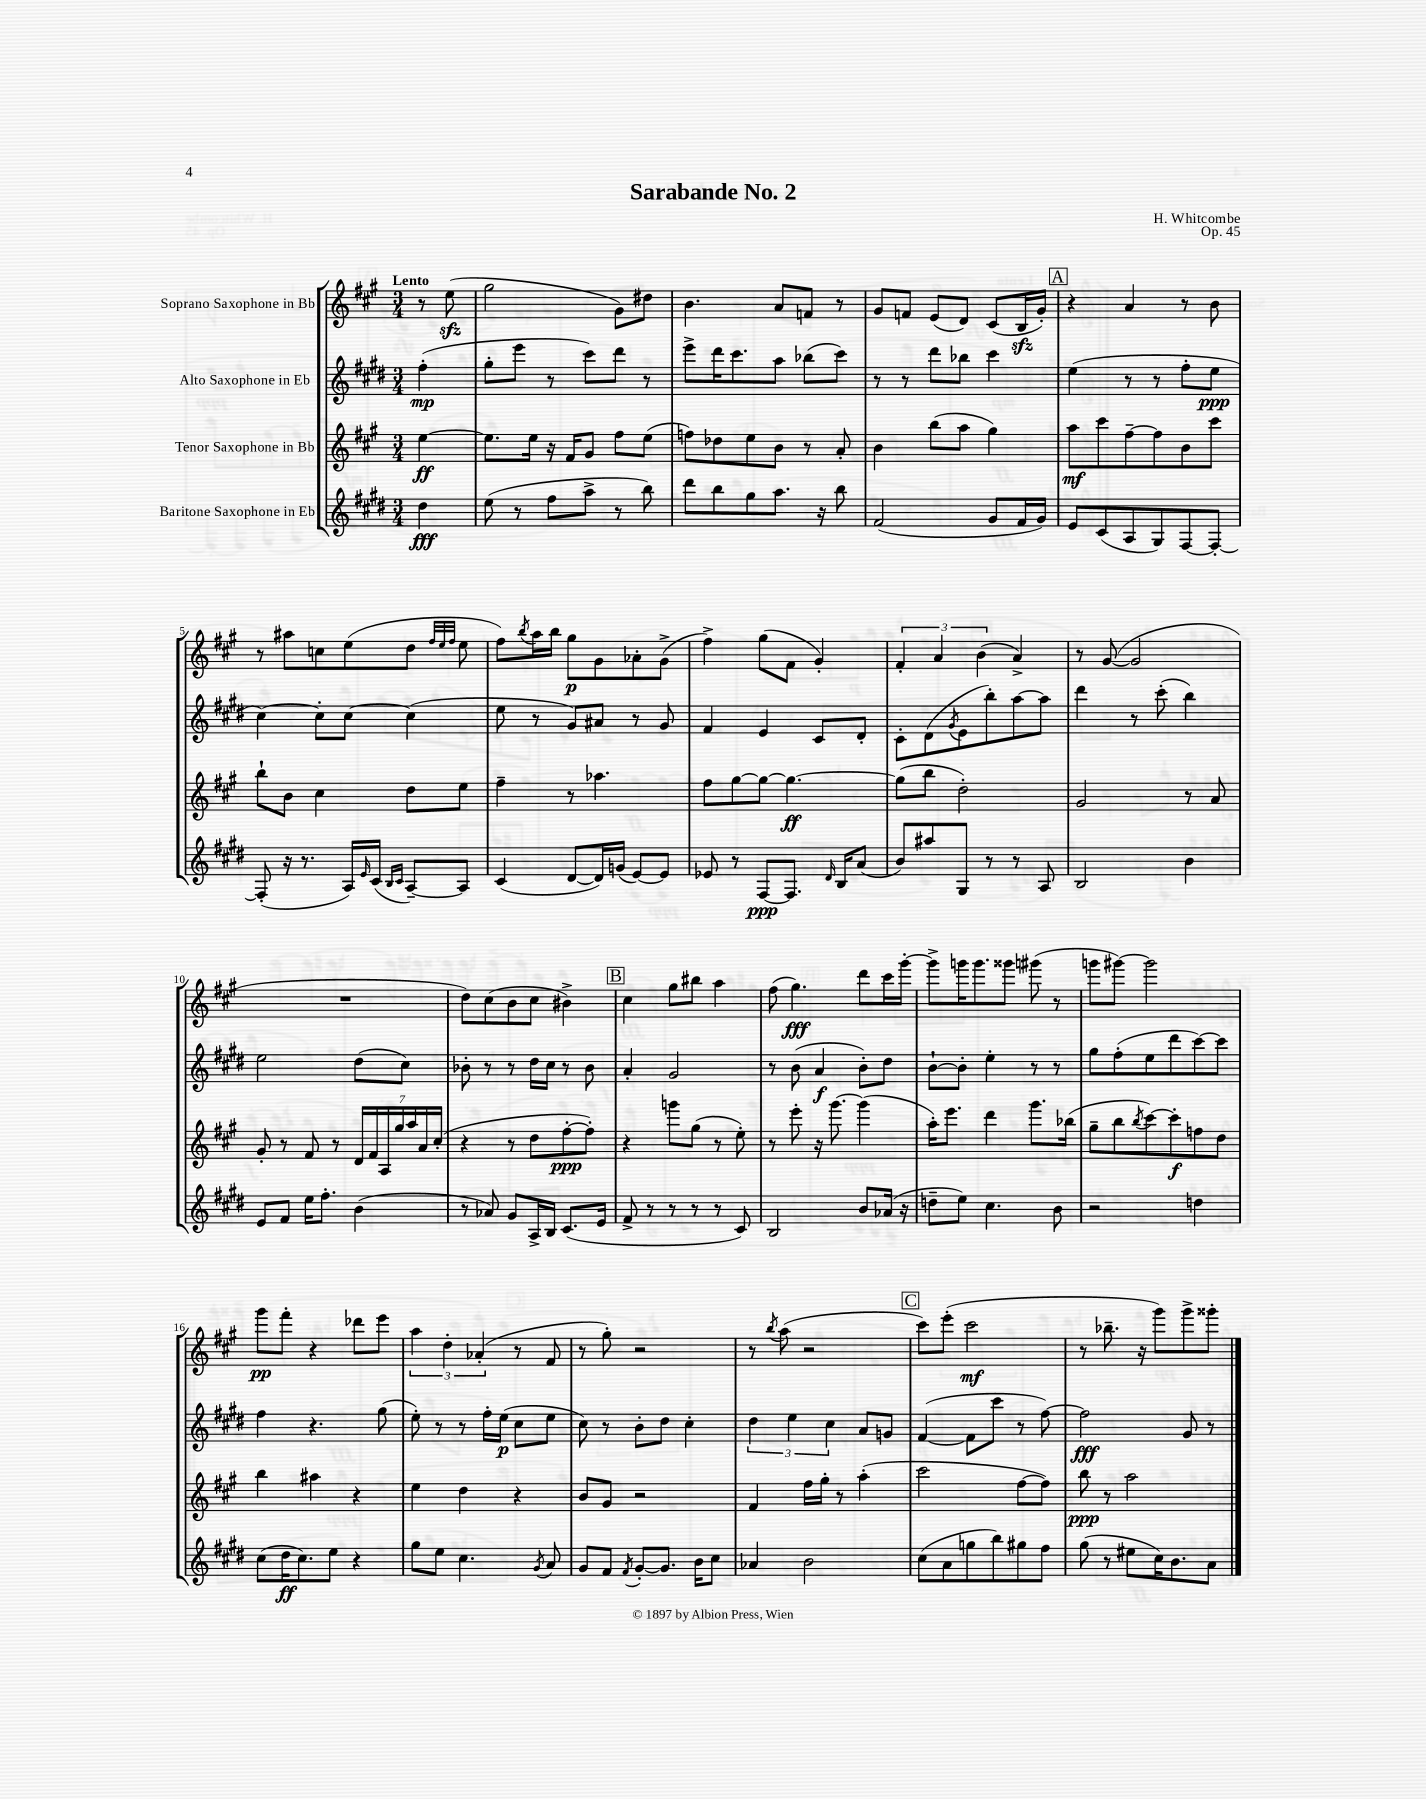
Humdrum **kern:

**kern	**dynam	**kern	**dynam	**kern	**dynam	**kern	**dynam
*part4	*part4	*part3	*part3	*part2	*part2	*part1	*part1
*staff4	*staff4	*staff3	*staff3	*staff2	*staff2	*staff1	*staff1
*I"Baritone Saxophone in Eb	*	*I"Tenor Saxophone in Bb	*	*I"Alto Saxophone in Eb	*	*I"Soprano Saxophone in Bb	*
*clefG2	*	*clefG2	*	*clefG2	*	*clefG2	*
*k[f#c#g#d#]	*	*k[f#c#g#]	*	*k[f#c#g#d#]	*	*k[f#c#g#]	*
*M3/4	*	*M3/4	*	*M3/4	*	*M3/4	*
=	=	=	=	=	=	=	=
!	!	!	!	!	!	!LO:TX:a:B:t=Lento	!
4dd#\	fff	[4ee\	ff	(4ff#'\	mp	8r	.
.	.	.	.	.	.	(8eezz\	.
=1	=1	=1	=1	=1	=1	=1	=1
(8ee\	.	8.ee\L]	.	8gg#'\L	.	2gg#\	.
8r	.	.	.	8eee\J	.	.	.
.	.	16ee\Jk	.	.	.	.	.
8ff#\L	.	16r	.	8r	.	.	.
.	.	16f#/KL	.	.	.	.	.
8aa^\J	.	8g#/J	.	8ccc#\L)	.	.	.
8r	.	8ff#\L	.	8ddd#\J	.	8g#\L)	.
8bb\)	.	(8ee\J	.	8r	.	8dd#X\J	.
=2	=2	=2	=2	=2	=2	=2	=2
8ddd#\L	.	8ffn\L)	.	8eee^\L	.	4.b\	.
8bb\	.	8dd-X\	.	16ddd#\K	.	.	.
.	.	.	.	8.ccc#\	.	.	.
8gg#\	.	8ee\	.	.	.	.	.
8.aa\J	.	8b\J	.	8aa\J	.	8a/L	.
.	.	8r	.	(8bb-X\L	.	8fn/J	.
16r	.	.	.	.	.	.	.
8bb\	.	8a'/	.	8ccc#\J)	.	8r	.
=3	=3	=3	=3	=3	=3	=3	=3
(2f#/	.	4b\	.	8r	.	8g#/L	.
.	.	.	.	8r	.	8fn/J	.
.	.	(8bb\L	.	8ddd#\L	.	(8e/L	.
.	.	8aa\J	.	8bb-X\J	.	8d/J)	.
8g#/L	.	4gg#\)	.	4ccc#\	.	(8c#/L	.
16f#/L	.	.	.	.	.	16Bzz/L	.
16g#/JJ)	.	.	.	.	.	16g#'/JJ)	.
!!LO:REH:place=s1:t=A
=4	=4	=4	=4	=4	=4	=4	=4
8e/L	.	8aa\L	mf	(4ee\	.	4r	.
(8c#/	.	8ccc#\	.	.	.	.	.
8A/	.	[8ff#~\	.	8r	.	4a/	.
8G#/)	.	8ff#\]	.	8r	.	.	.
[8F#/	.	8b\	.	8ff#'\L	.	8r	.
8F#'/J_	.	8ccc#\J	.	8ee\J	ppp	8b\	.
!!LO:LB:g=z
=5	=5	=5	=5	=5	=5	=5	=5
(8F#'/]	.	8bb`\L	.	[4cc#\)	.	8r	.
16r	.	8b\J	.	.	.	8aa#X\L	.
8.r	.	.	.	.	.	.	.
.	.	4cc#\	.	8cc#'\L]	.	8ccn\	.
16A/LL)	.	.	.	[8cc#\J	.	(8ee\	.
16qqe/	.	.	.	.	.	.	.
(16c#/JJ	.	.	.	.	.	.	.
16qqB/LL	.	.	.	.	.	.	.
16qqc#/JJ	.	.	.	.	.	.	.
[8A~/L)	.	8dd\L	.	(4cc#\]	.	8dd\J	.
.	.	.	.	.	.	32qqff#/LLL	.
.	.	.	.	.	.	32qqee/	.
.	.	.	.	.	.	32qqff#/JJJ	.
8A/J]	.	8ee\J	.	.	.	8ee\	.
=6	=6	=6	=6	=6	=6	=6	=6
(4c#/	.	4ff#~\	.	8ee\	.	8ff#\L)	.
.	.	.	.	.	.	8qbb/	.
.	.	.	.	8r	.	16aa\L	.
.	.	.	.	.	.	16bb\JJ	.
[8d#/L	.	8r	.	8g#/L)	.	8gg#\L	p
16d#/L])	.	4.aa-X\	.	8a#X/J	.	8g#\	.
(16gn/JJ	.	.	.	.	.	.	.
[8e/L)	.	.	.	8r	.	8a-X'\	.
8e/J]	.	.	.	8g#/	.	(8g#^\J	.
=7	=7	=7	=7	=7	=7	=7	=7
8e-X/	.	8ff#\L	.	4f#/	.	4ff#^\)	.
8r	.	[8gg#\	.	.	.	.	.
[8F#/L	ppp	8gg#\J_	.	4e/	.	(8gg#\L	.
8.F#/J]	.	4.gg#\_	ff	.	.	8f#\J	.
.	.	.	.	8c#/L	.	4g#'/)	.
16qqd#/	.	.	.	.	.	.	.
16B/KL	.	.	.	.	.	.	.
(8a/J	.	.	.	8d#'/J	.	.	.
=8	=8	=8	=8	=8	=8	=8	=8
8b/L)	.	(8gg#\L]	.	8c#'\L	.	6f#'/	.
8aa#X/	.	8bb\J	.	(8d#\	.	.	.
.	.	.	.	.	.	6a/	.
.	.	.	.	8qg#/	.	.	.
8G#/J	.	2dd'\)	.	8e\	.	.	.
.	.	.	.	.	.	(6b\	.
8r	.	.	.	8bb'\)	.	.	.
8r	.	.	.	[8aa\	.	4a^/)	.
8A/	.	.	.	8aa\J]	.	.	.
=9	=9	=9	=9	=9	=9	=9	=9
2B/	.	2g#/	.	4ddd#\	.	8r	.
.	.	.	.	.	.	([8g#/	.
.	.	.	.	8r	.	2g#/]	.
.	.	.	.	(8ccc#'\	.	.	.
4b\	.	8r	.	4bb\)	.	.	.
.	.	8a/	.	.	.	.	.
!!LO:LB:g=z
=10	=10	=10	=10	=10	=10	=10	=10
8e/L	.	8g#'/	.	2ee\	.	2.r	.
8f#/J	.	8r	.	.	.	.	.
16ee\KL	.	8f#/	.	.	.	.	.
8.ff#'\J	.	.	.	.	.	.	.
.	.	8r	.	.	.	.	.
(4b\	.	28d/LL	.	(8dd#\L	.	.	.
.	.	28f#/	.	.	.	.	.
.	.	28A/	.	.	.	.	.
.	.	28gg#/	.	.	.	.	.
.	.	.	.	8cc#\J)	.	.	.
.	.	28aa/	.	.	.	.	.
.	.	28a/	.	.	.	.	.
.	.	(28cc#'/JJ	.	.	.	.	.
=11	=11	=11	=11	=11	=11	=11	=11
8r	.	4r	.	8b-X'\	.	8dd\L)	.
8a-X/)	.	.	.	8r	.	(8cc#\	.
8g#/L	.	8r	.	8r	.	8b\	.
16A^/L	.	8dd\L	.	16dd#\LL	.	8cc#\J	.
16B/JJ	.	.	.	16cc#\JJ	.	.	.
(8.c#/L	.	[8ff#'\	ppp	8r	.	4b#X^\)	.
.	.	8ff#'\J])	.	8b-\	.	.	.
16e/Jk	.	.	.	.	.	.	.
!!LO:REH:place=s1:t=B
=12	=12	=12	=12	=12	=12	=12	=12
8f#^/	.	4r	.	4a'/	.	4cc#\	.
8r	.	.	.	.	.	.	.
8r	.	8gggn\L	.	2g#/	.	8gg#\L	.
8r	.	(8gg#\J	.	.	.	8bb#X\J	.
8r	.	8r	.	.	.	4aa\	.
8c#/)	.	8ee'\)	.	.	.	.	.
=13	=13	=13	=13	=13	=13	=13	=13
2B/	.	8r	.	8r	.	(8ff#\	.
.	.	8eee'\	.	(8b\	.	4.gg#\)	fff
.	.	16r	.	4a/	f	.	.
.	.	[8.ggg#\	.	.	.	.	.
8b/L	.	(4ggg#\]	.	8b'\L)	.	8ddd\L	.
(16a-X/Jk	.	.	.	8dd#\J	.	16ccc#\L	.
16r	.	.	.	.	.	[16ggg#'\JJ	.
=14	=14	=14	=14	=14	=14	=14	=14
8ddn~\L	.	16aa'\KL)	.	[8b`\L	.	8ggg#^\L]	.
.	.	8.eee\J	.	.	.	.	.
8ee\J)	.	.	.	8b'\J]	.	16gggn\K	.
.	.	.	.	.	.	8.ggg\	.
4.cc#\	.	4ddd\	.	4ee'\	.	.	.
.	.	.	.	.	.	8ggg##X\J	.
.	.	8.ggg#\L	.	8r	.	(8ggg#X\	.
8b\	.	.	.	8r	.	8r	.
.	.	(16bb-X\Jk	.	.	.	.	.
=15	=15	=15	=15	=15	=15	=15	=15
2r	.	8gg#~\L	.	8gg#\L	.	8gggn\L	.
.	.	8bb\	.	(8ff#'\	.	[8ggg#X\J)	.
.	.	8qbb/	.	.	.	.	.
.	.	[8ccc#\)	.	8ee\	.	2ggg#\]	.
.	.	8ccc#'\]	f	8ddd#\	.	.	.
4ddn\	.	8ffn\	.	[8ccc#\)	.	.	.
.	.	8dd\J	.	8ccc#\J]	.	.	.
!!LO:LB:g=z
=16	=16	=16	=16	=16	=16	=16	=16
(8cc#\L	.	4bb\	.	4ff#\	.	8ggg#\L	pp
16dd#\K	ff	.	.	.	.	8fff#'\J	.
8.cc#\)	.	.	.	.	.	.	.
.	.	4aa#X\	.	4.r	.	4r	.
8ee\J	.	.	.	.	.	.	.
4r	.	4r	.	.	.	8ddd-X\L	.
.	.	.	.	(8gg#\	.	8eee\J	.
=17	=17	=17	=17	=17	=17	=17	=17
8gg#\L	.	4ee\	.	8ee'\)	.	6aa\	.
8ee\J	.	.	.	8r	.	.	.
.	.	.	.	.	.	6dd'\	.
4.cc#\	.	4dd\	.	8r	.	.	.
.	.	.	.	.	.	(6a-X'/	.
.	.	.	.	16ff#'\LL	.	.	.
.	.	.	.	(16ee\JJ	p	.	.
.	.	4r	.	8cc#\L	.	8r	.
8qg#/	.	.	.	.	.	.	.
8a/	.	.	.	8ee\J	.	8f#/	.
=18	=18	=18	=18	=18	=18	=18	=18
8g#/L	.	8b/L	.	8cc#\)	.	8r	.
8f#/J	.	8g#/J	.	8r	.	8gg#'\)	.
8qf#/	.	.	.	.	.	.	.
[8g#'/L	.	2r	.	8b'\L	.	2r	.
8.g#/J]	.	.	.	8dd#\J	.	.	.
.	.	.	.	4cc#'\	.	.	.
16b\KL	.	.	.	.	.	.	.
8cc#\J	.	.	.	.	.	.	.
=19	=19	=19	=19	=19	=19	=19	=19
4a-X/	.	4f#/	.	6dd#\	.	8r	.
.	.	.	.	.	.	8qbb/	.
.	.	.	.	.	.	(8aa\	.
.	.	.	.	6ee\	.	.	.
2b\	.	16ff#\LL	.	.	.	2r	.
.	.	16gg#'\JJ	.	.	.	.	.
.	.	.	.	6cc#\	.	.	.
.	.	8r	.	.	.	.	.
.	.	(4aa'\	.	8a/L	.	.	.
.	.	.	.	8gn/J	.	.	.
!!LO:REH:place=s1:t=C
=20	=20	=20	=20	=20	=20	=20	=20
(8cc#\L	.	2ccc#\	.	([4f#/	.	8ccc#\L)	.
8a\	.	.	.	.	.	(8eee'\J	.
8ggn\	.	.	.	8f#\L]	.	2ccc#\	mf
8bb\)	.	.	.	8ccc#\J	.	.	.
8gg#X\	.	[8ff#\L	.	8r	.	.	.
8ff#\J	.	8ff#\J])	.	[8ff#\)	.	.	.
=21	=21	=21	=21	=21	=21	=21	=21
(8gg#\	.	8bb\	ppp	2ff#\]	fff	8r	.
8r	.	8r	.	.	.	8.bb-X~\	.
8ee#X\L	.	2aa\	.	.	.	.	.
.	.	.	.	.	.	16r	.
16cc#\K)	.	.	.	.	.	8ggg#\L)	.
8.b\	.	.	.	.	.	.	.
.	.	.	.	8g#/	.	8ggg#^\	.
8a\J	.	.	.	8r	.	8ggg##X'\J	.
==	==	==	==	==	==	==	==
*-	*-	*-	*-	*-	*-	*-	*-
